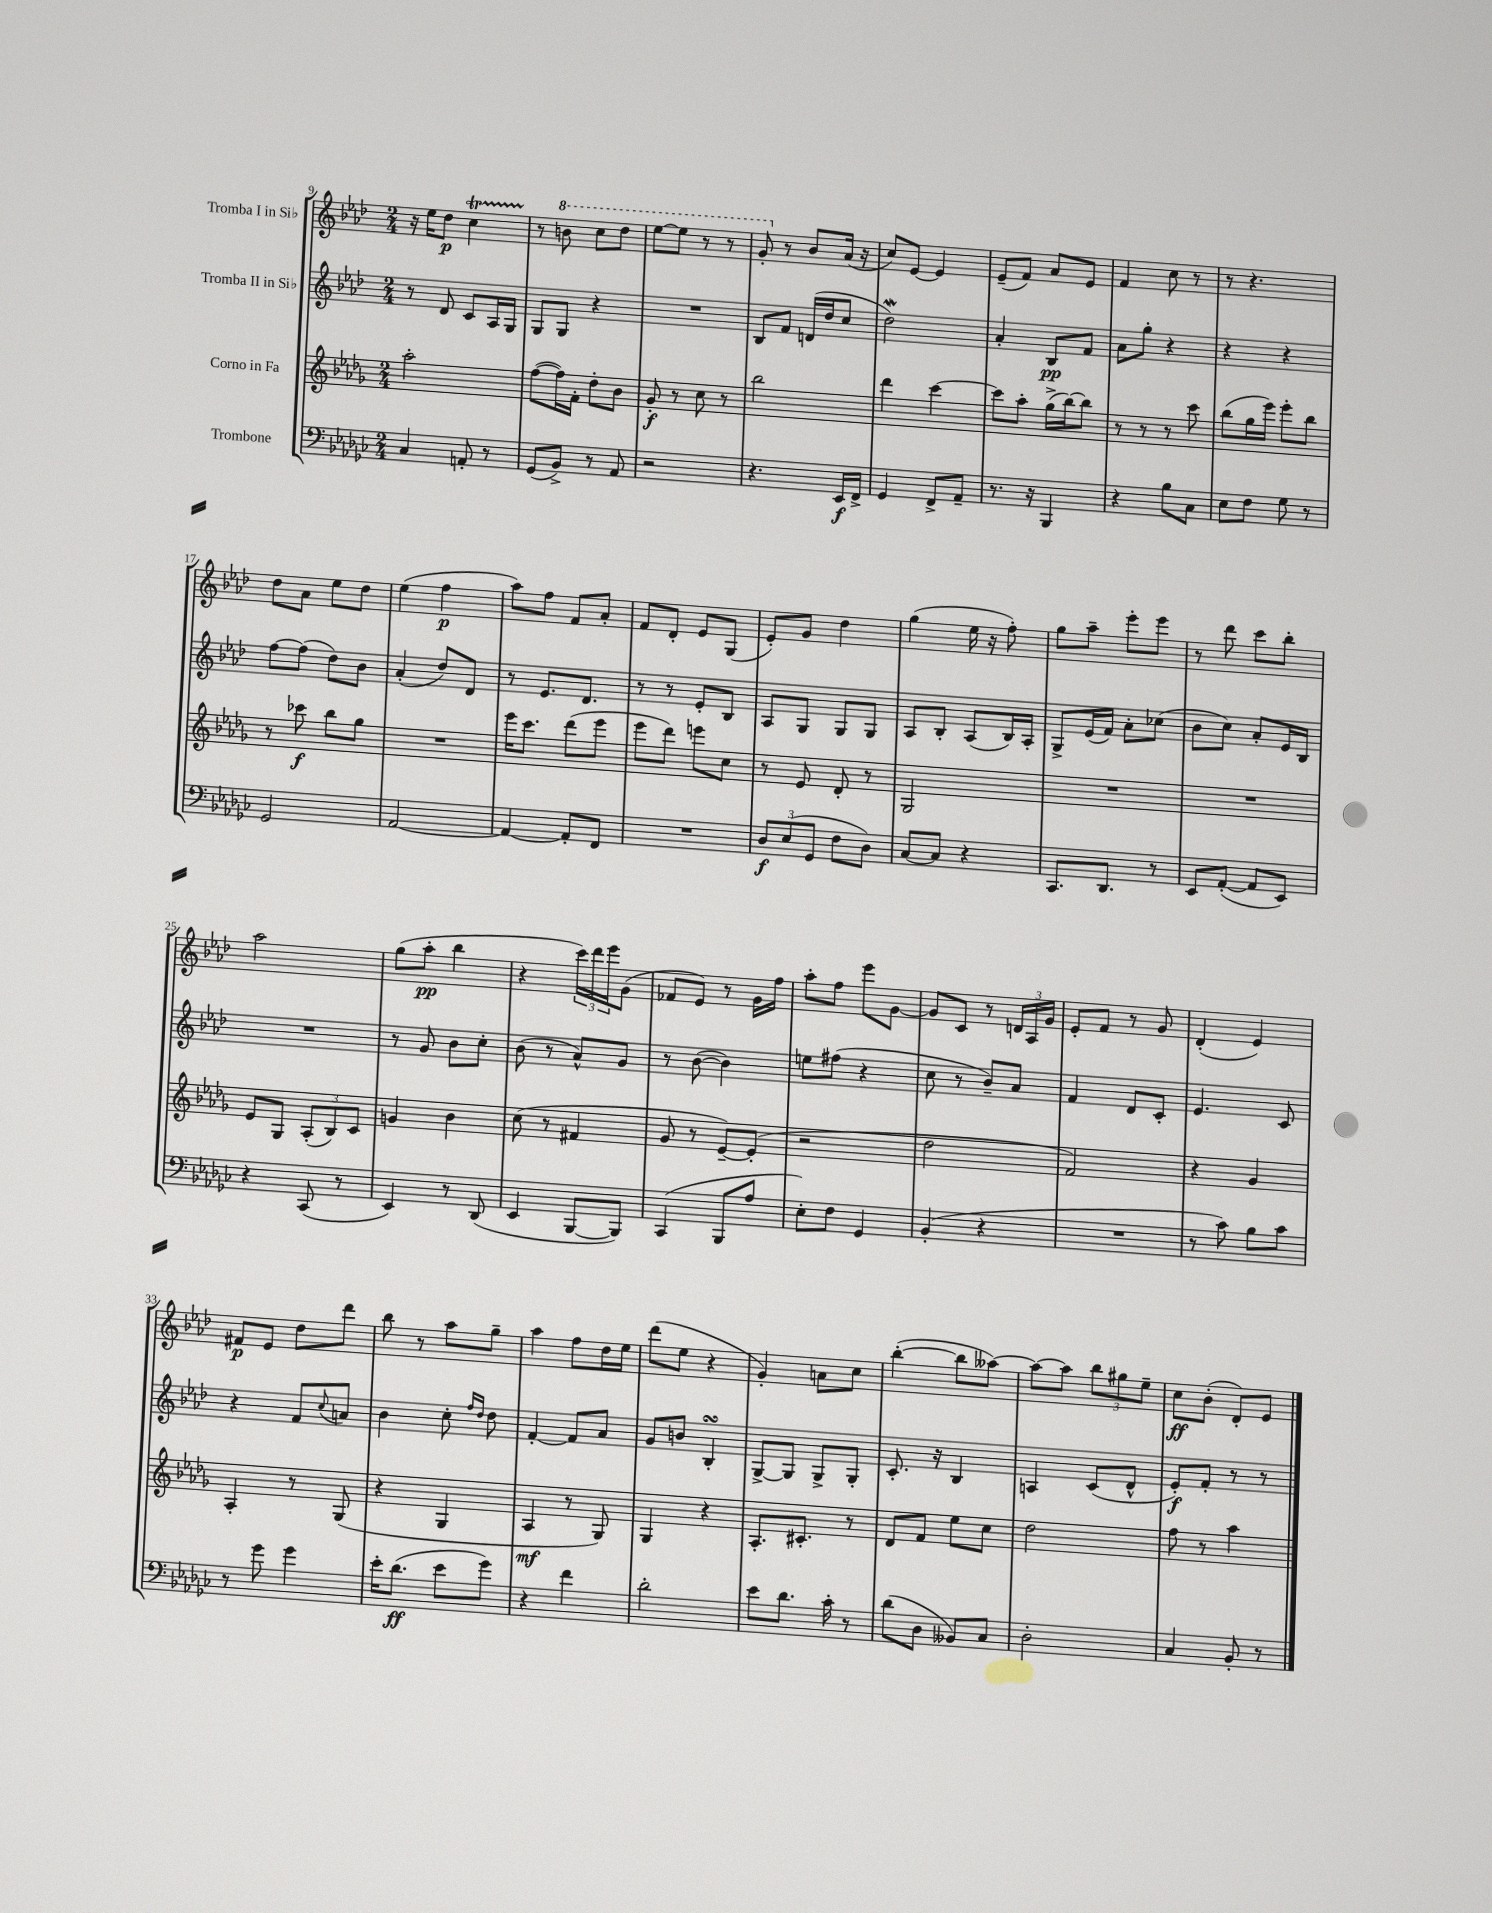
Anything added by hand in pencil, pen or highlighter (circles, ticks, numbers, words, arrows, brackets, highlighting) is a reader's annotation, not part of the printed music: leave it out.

**kern	**dynam	**kern	**dynam	**kern	**dynam	**kern	**dynam
*part4	*part4	*part3	*part3	*part2	*part2	*part1	*part1
*staff4	*staff4	*staff3	*staff3	*staff2	*staff2	*staff1	*staff1
*I"Trombone	*	*I"Corno in Fa	*	*I"Tromba II in Si♭	*	*I"Tromba I in Si♭	*
*clefF4	*	*clefG2	*	*clefG2	*	*clefG2	*
*k[b-e-a-d-g-c-]	*	*k[b-e-a-d-g-]	*	*k[b-e-a-d-]	*	*k[b-e-a-d-]	*
*M2/4	*	*M2/4	*	*M2/4	*	*M2/4	*
=9	=9	=9	=9	=9	=9	=9	=9
4C-/	.	2aa-'\	.	8r	.	16r	.
.	.	.	.	.	.	16ee-\KL	.
.	.	.	.	8d-/	.	8dd-\J	p
8AAn'/	.	.	.	8c/L	.	4cct\	.
8r	.	.	.	16A-/L	.	.	.
.	.	.	.	16G/JJ	.	.	.
=10	=10	=10	=10	=10	=10	=10	=10
(8GG-/L	.	([8ff\L	.	8G/L	.	8r	.
*	*	*	*	*	*	*8va	*
8BB-^/J)	.	16ff\L])	.	8G/J	.	8bbn\	.
.	.	16f'\JJ	.	.	.	.	.
8r	.	8dd-'\L	.	4r	.	8ccc\L	.
8AA-/	.	8b-\J	.	.	.	8ddd-\J	.
=11	=11	=11	=11	=11	=11	=11	=11
2r	.	8g-'/	f	2r	.	[8eee-\L	.
.	.	8r	.	.	.	8eee-\J]	.
.	.	8cc\	.	.	.	8r	.
.	.	8r	.	.	.	8r	.
=12	=12	=12	=12	=12	=12	=12	=12
4.r	.	2bb-\	.	8B-/L	.	8gg'/	.
*	*	*	*	*	*	*X8va	*
.	.	.	.	8f/J	.	8r	.
.	.	.	.	(16dn/LL	.	8b-/L	.
.	.	.	.	16dd-/J	.	.	.
16EE-/LL	f	.	.	8cc/J	.	(16a-/Jk	.
16FF^/JJ	.	.	.	.	.	16r	.
=13	=13	=13	=13	=13	=13	=13	=13
4GG-/	.	4ddd-\	.	2dd-w\)	.	8cc/L)	.
.	.	.	.	.	.	[8e-/J	.
8FF^/L	.	[4ccc\	.	.	.	4e-/]	.
8AA-~/J	.	.	.	.	.	.	.
=14	=14	=14	=14	=14	=14	=14	=14
8.r	.	8ccc\L]	.	4a-'/	.	(8e-~/L	.
.	.	8aa-'\J	.	.	.	8f/J)	.
16r	.	.	.	.	.	.	.
4BBB-/	.	(16gg-^\LL	.	8B-/L	pp	8a-/L	.
.	.	[16bb-\J)	.	.	.	.	.
.	.	8bb-\J]	.	8f/J	.	8e-/J	.
=15	=15	=15	=15	=15	=15	=15	=15
4r	.	8r	.	8a-\L	.	4f/	.
.	.	8r	.	8gg'\J	.	.	.
8B-\L	.	8r	.	4r	.	8cc\	.
8C-\J	.	8ccc\	.	.	.	8r	.
=16	=16	=16	=16	=16	=16	=16	=16
8E-\L	.	(8bb-\L	.	4r	.	8r	.
8F\J	.	16gg-\L	.	.	.	4.r	.
.	.	16eee-\JJ)	.	.	.	.	.
8G-\	.	8eee-'\L	.	4r	.	.	.
8r	.	8bb-\J	.	.	.	.	.
!!LO:LB:g=z
=17	=17	=17	=17	=17	=17	=17	=17
2GG-/	.	8r	.	[8ff\L	.	8dd-\L	.
.	.	8ccc-X\	f	(8ff\J]	.	8a-\J	.
.	.	8bb-\L	.	8dd-\L)	.	8ee-\L	.
.	.	8gg-\J	.	8b-\J	.	8dd-\J	.
=18	=18	=18	=18	=18	=18	=18	=18
[2AA-/	.	2r	.	(4a-'/	.	(4ee-\	.
.	.	.	.	8dd-/L)	.	4ff\	p
.	.	.	.	8d-/J	.	.	.
=19	=19	=19	=19	=19	=19	=19	=19
4AA-/_	.	16eee-\KL	.	8r	.	8aa-\L)	.
.	.	8.ccc\J	.	.	.	.	.
.	.	.	.	8.e-/L	.	8ff\J	.
8AA-'/L]	.	(8ddd-\L	.	.	.	8f/L	.
.	.	.	.	8.d-/J	.	.	.
8FF/J	.	8eee-\J	.	.	.	8a-'/J	.
=20	=20	=20	=20	=20	=20	=20	=20
2r	.	8eee-\L	.	8r	.	8f/L	.
.	.	8ddd-\J)	.	8r	.	8d-'/J	.
.	.	8eeen\L	.	8e-'/L	.	8e-/L	.
.	.	8cc\J	.	8B-/J	.	(8G/J	.
=21	=21	=21	=21	=21	=21	=21	=21
12D-/L	f	8r	.	8A-/L	.	8e-'/L)	.
(12E-/	.	.	.	.	.	.	.
.	.	8e-/	.	8G/J	.	8g/J	.
12GG-/J	.	.	.	.	.	.	.
8F\L	.	8d-'/	.	8G/L	.	4dd-\	.
8D-\J)	.	8r	.	8G/J	.	.	.
=22	=22	=22	=22	=22	=22	=22	=22
[8C-/L	.	2G-/	.	8A-/L	.	(4gg\	.
8C-/J]	.	.	.	8B-'/J	.	.	.
4r	.	.	.	(8A-/L	.	16ee-\	.
.	.	.	.	.	.	16r	.
.	.	.	.	16B-/L)	.	8ff'\)	.
.	.	.	.	16A-'/JJ	.	.	.
=23	=23	=23	=23	=23	=23	=23	=23
8.CC-/L	.	2r	.	8G^/L	.	8gg\L	.
.	.	.	.	(16e-/L	.	8aa-~\J	.
8.DD-/J	.	.	.	16f/JJ)	.	.	.
.	.	.	.	8a-'\L	.	8eee-'\L	.
8r	.	.	.	(8cc-X\J	.	8eee-\J	.
=24	=24	=24	=24	=24	=24	=24	=24
8EE-/L	.	2r	.	8b-\L	.	8r	.
([8AA-'/J	.	.	.	8cc\J)	.	8ddd-\	.
8AA-/L]	.	.	.	8a-'/L	.	8ccc\L	.
8EE-/J)	.	.	.	16e-/L	.	8bb-'\J	.
.	.	.	.	16B-/JJ	.	.	.
!!LO:LB:g=z
=25	=25	=25	=25	=25	=25	=25	=25
4r	.	8e-/L	.	2r	.	2aa-\	.
.	.	8G-/J	.	.	.	.	.
(8CC-/	.	(12A-'/L	.	.	.	.	.
.	.	12B-/)	.	.	.	.	.
8r	.	.	.	.	.	.	.
.	.	12c/J	.	.	.	.	.
=26	=26	=26	=26	=26	=26	=26	=26
4EE-/)	.	4gn/	.	8r	.	(8gg\L	.
.	.	.	.	8g/	.	8aa-'\J	pp
8r	.	4b-\	.	8b-\L	.	4bb-\	.
(8DD-/	.	.	.	8cc'\J	.	.	.
=27	=27	=27	=27	=27	=27	=27	=27
4EE-/	.	(8cc\	.	(8b-\	.	4r	.
.	.	8r	.	8r	.	.	.
[8BBB-/L	.	4f#X/	.	8a-^^/L)	.	24ccc\LL)	.
.	.	.	.	.	.	24ddd-\	.
.	.	.	.	.	.	24eee-\J	.
8BBB-/J])	.	.	.	8g/J	.	(8g\J	.
=28	=28	=28	=28	=28	=28	=28	=28
(4CC-/	.	8g-/	.	8r	.	8f-X/L	.
.	.	8r	.	([8b-\	.	8e-/J)	.
8BBB-/L	.	[8e-~/L)	.	4b-\])	.	8r	.
8A-/J	.	(8e-'/J]	.	.	.	16g\LL	.
.	.	.	.	.	.	16ff\JJ	.
=29	=29	=29	=29	=29	=29	=29	=29
8E-'\L)	.	2r	.	8een\L	.	8aa-'\L	.
8F\J	.	.	.	(8ff#X\J	.	8ff\J	.
4GG-/	.	.	.	4r	.	8eee-\L	.
.	.	.	.	.	.	[8g\J	.
=30	=30	=30	=30	=30	=30	=30	=30
(4BB-'/	.	2dd-\	.	8cc\	.	8g/L]	.
.	.	.	.	8r	.	8c/J	.
4r	.	.	.	8b-~/L)	.	8r	.
.	.	.	.	8a-/J	.	24dn/LL	.
.	.	.	.	.	.	24A-/	.
.	.	.	.	.	.	24g/JJ	.
=31	=31	=31	=31	=31	=31	=31	=31
2r	.	2f/)	.	4f/	.	8e-'/L	.
.	.	.	.	.	.	8f/J	.
.	.	.	.	8d-/L	.	8r	.
.	.	.	.	8c'/J	.	8g/	.
=32	=32	=32	=32	=32	=32	=32	=32
8r	.	4r	.	4.e-/	.	(4d-'/	.
8c-\)	.	.	.	.	.	.	.
8B-\L	.	4g-/	.	.	.	4e-/)	.
8c-\J	.	.	.	8c/	.	.	.
!!LO:LB:g=z
=33	=33	=33	=33	=33	=33	=33	=33
8r	.	4A-'/	.	4r	.	8f#X/L	p
8g-\	.	.	.	.	.	8e-/J	.
4g-\	.	8r	.	8f/L	.	8dd-\L	.
.	.	.	.	8qqcc/	.	.	.
.	.	(8G-/	.	8an/J	.	8ddd-\J	.
=34	=34	=34	=34	=34	=34	=34	=34
16e-'\KL	.	4r	.	4b-\	.	8bb-\	.
(8.d-\J	ff	.	.	.	.	.	.
.	.	.	.	.	.	8r	.
8e-\L	.	4G-/	.	8cc'\	.	8aa-\L	.
.	.	.	.	16qqff/LL	.	.	.
.	.	.	.	16qqdd-/JJ	.	.	.
8g-\J)	.	.	.	8dd-\	.	8gg~\J	.
=35	=35	=35	=35	=35	=35	=35	=35
4r	.	4A-/	mf	[4f'/	.	4aa-\	.
4f\	.	8r	.	8f/L]	.	8ff\L	.
.	.	8G-/)	.	8a-/J	.	16dd-\L	.
.	.	.	.	.	.	16ee-\JJ	.
=36	=36	=36	=36	=36	=36	=36	=36
2d-'\	.	4G-/	.	8g/L	.	(8ddd-\L	.
.	.	.	.	8bn/J	.	8ee-\J	.
.	.	4r	.	4B-sSSS'/	.	4r	.
=37	=37	=37	=37	=37	=37	=37	=37
8e-\L	.	8.A-'/L	.	[8G^/L	.	4g'/)	.
8.d-\J	.	.	.	8G/J]	.	.	.
.	.	8.c#X'/J	.	.	.	.	.
.	.	.	.	8G^/L	.	8an\L	.
16c-'\	.	.	.	.	.	.	.
8r	.	8r	.	8G'/J	.	8cc\J	.
=38	=38	=38	=38	=38	=38	=38	=38
(8d-\L	.	8d-/L	.	8.c'/	.	([4bb-'\	.
8D-\J	.	8f/J	.	.	.	.	.
.	.	.	.	16r	.	.	.
8BB--X/L)	.	8ee-\L	.	4B-/	.	8bb-\L]	.
8C-/J	.	8cc\J	.	.	.	[8aa--X\J)	.
=39	=39	=39	=39	=39	=39	=39	=39
2D-'\	.	2dd-\	.	4An/	.	8aa--\L_	.
.	.	.	.	.	.	8aa--\J]	.
.	.	.	.	(8c/L	.	12bb-\L	.
.	.	.	.	.	.	12gg#X\	.
.	.	.	.	8d-^^/J	.	.	.
.	.	.	.	.	.	12ee-~\J	.
=40	=40	=40	=40	=40	=40	=40	=40
4C-/	.	8ff\	.	8e-'/L)	f	8cc\L	ff
.	.	8r	.	8f'/J	.	(8b-'\J	.
8BB-'/	.	4aa-\	.	8r	.	8d-'/L)	.
8r	.	.	.	8r	.	8e-/J	.
==	==	==	==	==	==	==	==
*-	*-	*-	*-	*-	*-	*-	*-
